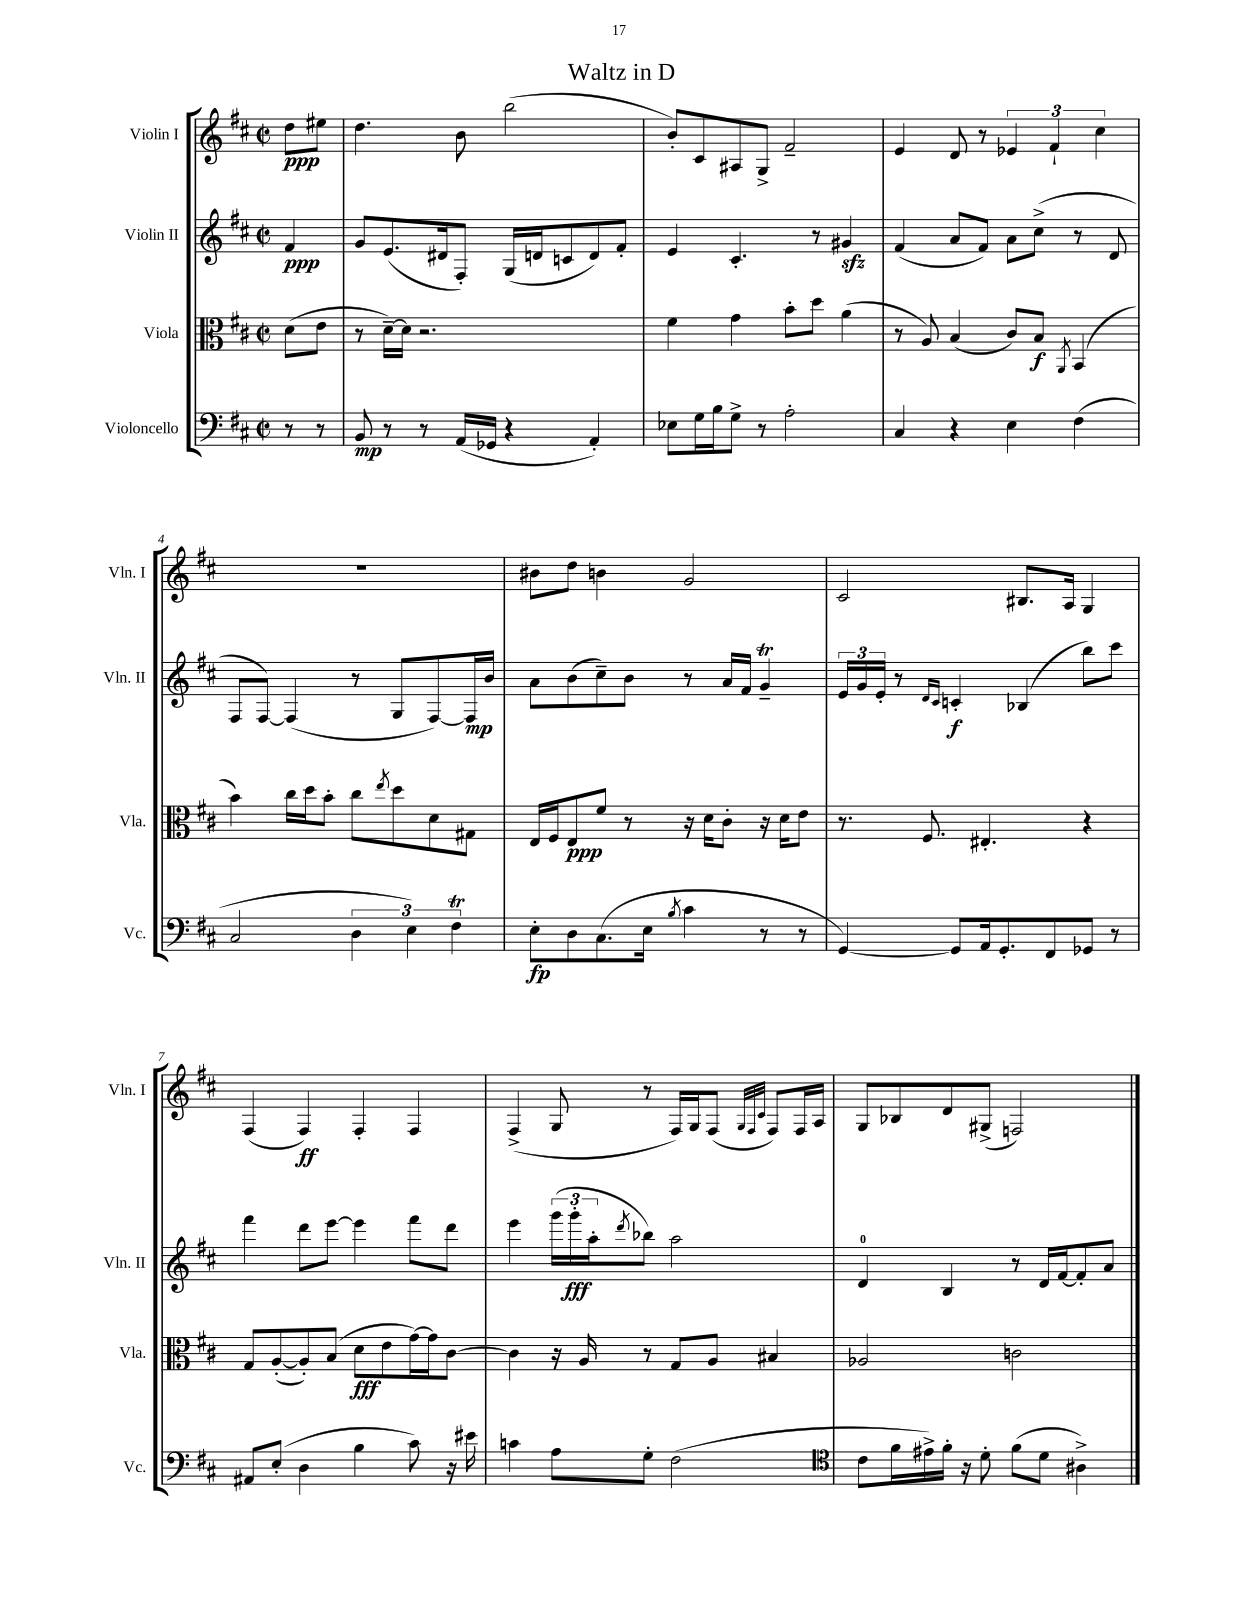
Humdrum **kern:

**kern	**kern	**kern	**kern
*staff4	*staff3	*staff2	*staff1
*clefF4	*clefC3	*clefG2	*clefG2
*k[f#c#]	*k[f#c#]	*k[f#c#]	*k[f#c#]
*M2/2	*M2/2	*M2/2	*M2/2
*met(c|)	*met(c|)	*met(c|)	*met(c|)
8r	(8d	4f#	8dd
8r	8e	.	8ee#
=	=	=	=
8BB	8r	8g	4.dd
8r	[16d~)	(8.e	.
.	16d]	.	.
8r	2.r	.	.
.	.	16d#	.
(16AA	.	8F#')	8b
16GG-	.	.	.
4r	.	(16G	(2bb
.	.	16d	.
.	.	8c	.
4AA')	.	8d)	.
.	.	8f#'	.
=	=	=	=
8E-	4f#	4e	8b')
16G	.	.	8c#
16B	.	.	.
8G^	4g	4.c#'	8A#
8r	.	.	8G^
2A'	8b'	.	2f#~
.	8dd	8r	.
.	(4a	4g#	.
=	=	=	=
4C#	8r	(4f#	4e
.	8A)	.	.
4r	(4B	8a	8d
.	.	8f#)	8r
4E	8c#)	8a	6e-
.	8B	(8cc#^	.
.	.	.	6f#`
.	8qAA	.	.
(4F#	(4BB	8r	.
.	.	.	6cc#
.	.	8d	.
=	=	=	=
2C#	4b)	8F#	1r
.	.	[8F#)	.
.	16cc#	(4F#]	.
.	16dd	.	.
.	8b'	.	.
6D	8cc#	8r	.
.	8qee	.	.
.	8dd	8G	.
6E)	.	.	.
.	8d	[8F#)	.
6F#	.	.	.
.	8G#	16F#]	.
.	.	16b	.
=	=	=	=
8E'	16E	8a	8b#
.	16F#	.	.
8D	8E	(8b	8dd
(8.C#	8f#	8cc#~)	4b
.	8r	8b	.
16E	.	.	.
8qB	.	.	.
4c#	16r	8r	2g
.	16d	.	.
.	8c#'	16a	.
.	.	16f#	.
8r	16r	4g~	.
.	16d	.	.
8r	8e	.	.
=	=	=	=
[4GG)	8.r	24e	2c#
.	.	24g	.
.	.	24e'	.
.	.	8r	.
.	8.F#	.	.
.	.	16qqd	.
.	.	16qqc#	.
8GG]	.	4c'	.
16AA	4.E#'	.	.
8.GG'	.	.	.
.	.	(4B-	8.B#
8FF#	.	.	.
.	.	.	16A
8GG-	4r	8bb)	4G
8r	.	8ccc#	.
=	=	=	=
8AA#	8G	4fff#	(4F#
(8E'	([8A'	.	.
4D	8A'])	8ddd	4F#)
.	(8B	[8eee	.
4B	8d	4eee]	4F#'
.	8e	.	.
8c#)	[16g)	8fff#	4F#
.	16g]	.	.
16r	[8c#	8ddd	.
16e#	.	.	.
=	=	=	=
4c	4c#]	4eee	(4F#^
8A	16r	(24ggg	8G
.	.	24ggg'	.
.	16A	.	.
.	.	24aa'	.
.	.	8qddd	.
8G'	8r	8bb-)	8r
(2F#	8G	2aa	16F#)
.	.	.	16G
.	8A	.	(8F#
.	.	.	32qqG
.	.	.	32qqF#
.	.	.	32qqc#
.	4B#	.	8F#)
.	.	.	16F#
.	.	.	16A
=	=	=	=
*clefC4	*	*	*
8c#	2A-	4d	8G
16f#	.	.	8B-
16e#^)	.	.	.
16f#'	.	4B	8d
16r	.	.	.
8d'	.	.	(8G#^
(8f#	2c	8r	2F)
8d	.	16d	.
.	.	[16f#	.
4A#^)	.	8f#']	.
.	.	8a	.
==	==	==	==
*-	*-	*-	*-
